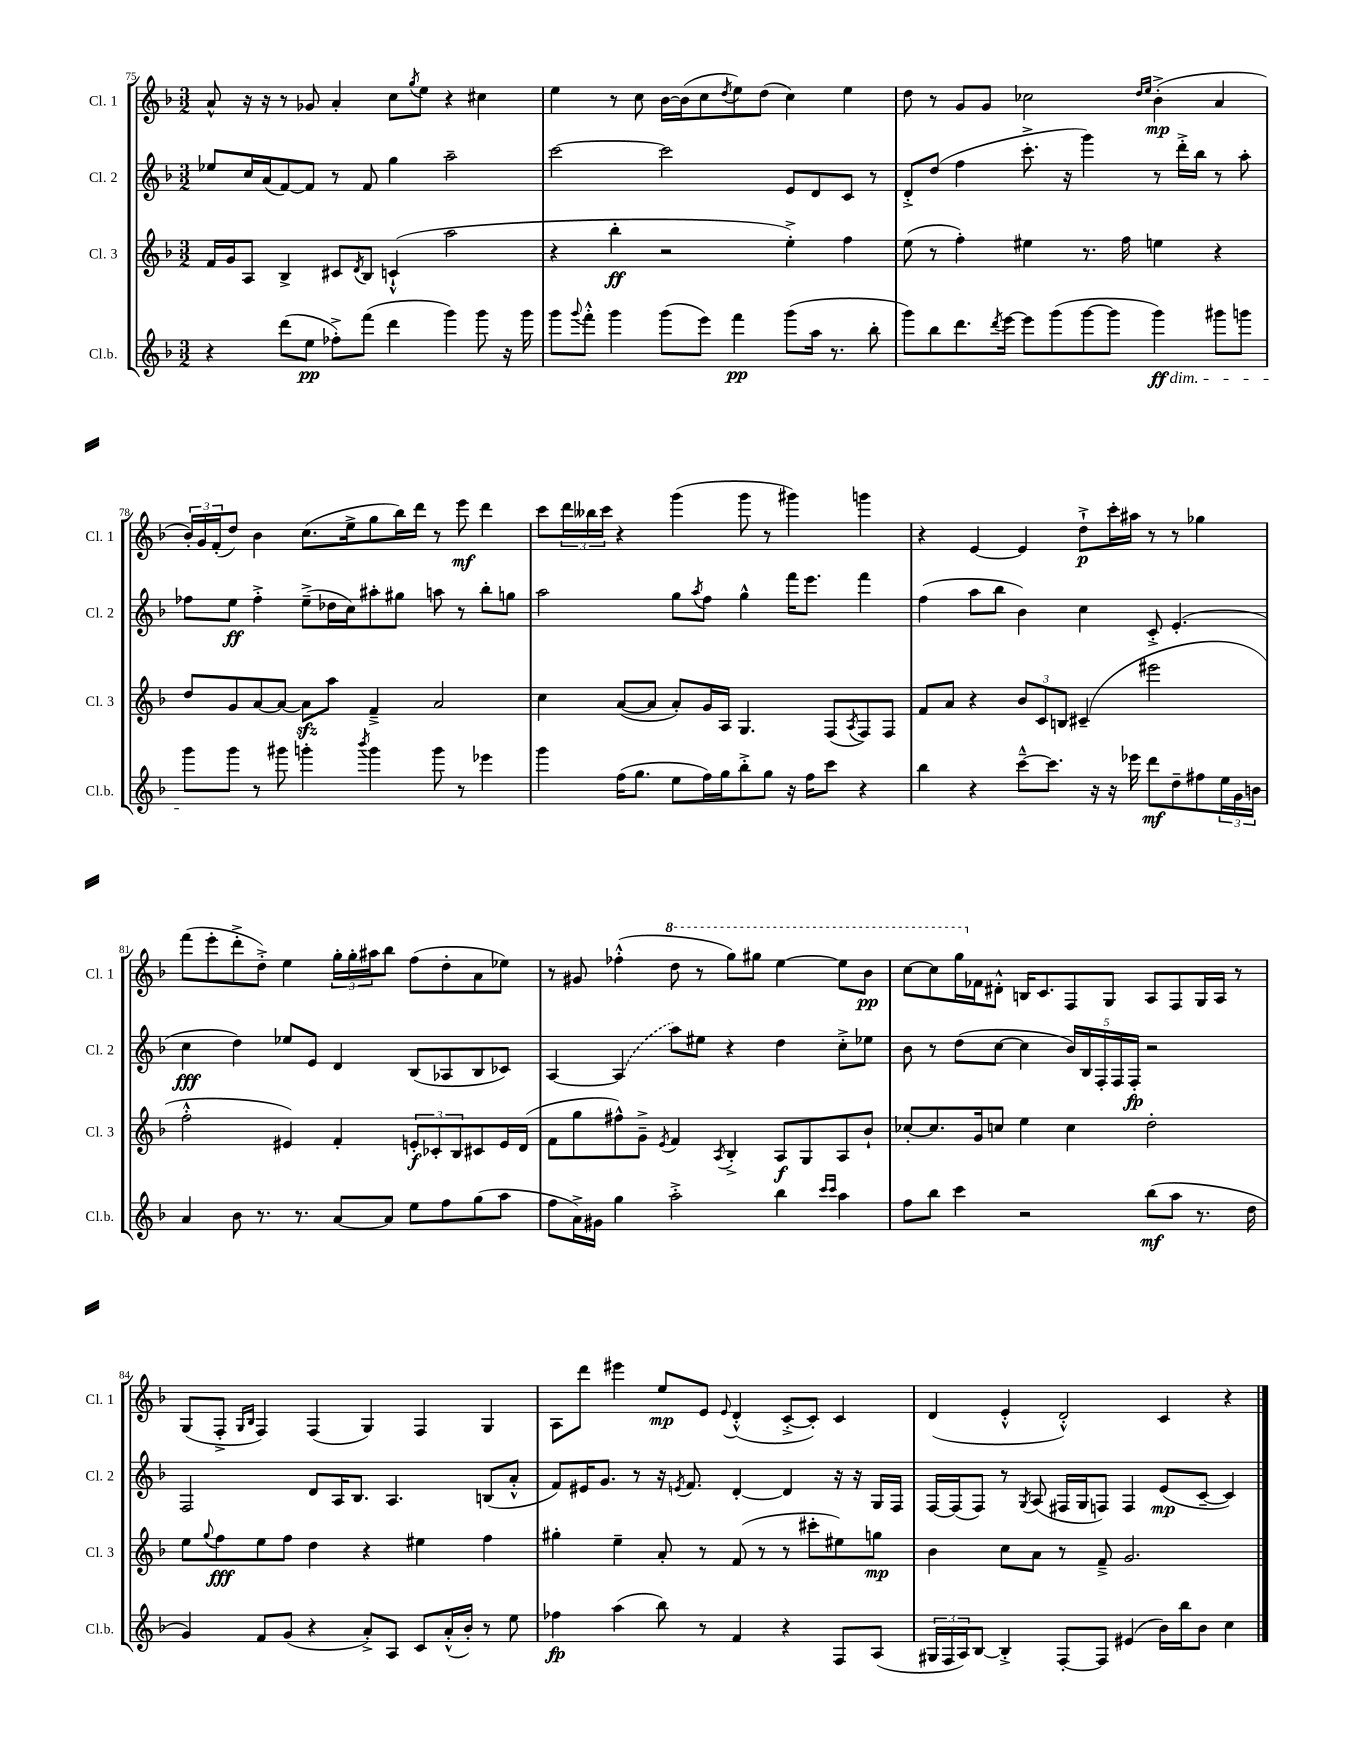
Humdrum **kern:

**kern	**dynam	**kern	**dynam	**kern	**dynam	**kern	**dynam
*part4	*part4	*part3	*part3	*part2	*part2	*part1	*part1
*staff4	*staff4	*staff3	*staff3	*staff2	*staff2	*staff1	*staff1
*I"Cl.b.	*	*I"Cl. 3	*	*I"Cl. 2	*	*I"Cl. 1	*
*I'Cl.b.	*	*I'Cl. 3	*	*I'Cl. 2	*	*I'Cl. 1	*
*clefG2	*	*clefG2	*	*clefG2	*	*clefG2	*
*k[b-]	*	*k[b-]	*	*k[b-]	*	*k[b-]	*
*M3/2	*	*M3/2	*	*M3/2	*	*M3/2	*
=75	=75	=75	=75	=75	=75	=75	=75
4r	.	16f/LL	.	8ee-X/L	.	8a^^/	.
.	.	16g/J	.	.	.	.	.
.	.	8A/J	.	16cc/L	.	16r	.
.	.	.	.	(16a/J	.	16r	.
(8ddd\L	.	4B-^/	.	[8f/)	.	8r	.
8ee\J	pp	.	.	8f/J]	.	8g-X/	.
8ff-X'^\L)	.	8c#X/L	.	8r	.	4a'/	.
.	.	8qd/	.	.	.	.	.
(8fff\J	.	8B-/J	.	8f/	.	.	.
4ddd\	.	(4cn`^^/	.	4gg\	.	8cc\L	.
.	.	.	.	.	.	8qgg/	.
.	.	.	.	.	.	8ee\J	.
4ggg\)	.	2aa\	.	2aa~\	.	4r	.
8ggg\	.	.	.	.	.	4cc#X\	.
16r	.	.	.	.	.	.	.
16ggg\	.	.	.	.	.	.	.
=76	=76	=76	=76	=76	=76	=76	=76
8ggg\L	.	4r	.	[2ccc\	.	4ee\	.
8qqggg/	.	.	.	.	.	.	.
8fff'^^\J	.	.	.	.	.	.	.
4ggg\	.	4bb-'\	ff	.	.	8r	.
.	.	.	.	.	.	8cc\	.
(8ggg\L	.	2r	.	2ccc\]	.	[16b-\LL	.
.	.	.	.	.	.	(16b-\J]	.
8eee\J)	.	.	.	.	.	8cc\	.
.	.	.	.	.	.	8qdd/	.
4fff\	pp	.	.	.	.	8ee\)	.
.	.	.	.	.	.	(8dd\J	.
(8ggg\L	.	4ee'^\)	.	8e/L	.	4cc\)	.
16aa\Jk	.	.	.	8d/	.	.	.
8.r	.	.	.	.	.	.	.
.	.	4ff\	.	8c/J	.	4ee\	.
8bb-'\	.	.	.	8r	.	.	.
=77	=77	=77	=77	=77	=77	=77	=77
8ggg\L)	.	(8ee\	.	8d'^/L	.	8dd\	.
8bb-\	.	8r	.	(8dd/J	.	8r	.
8.ddd\	.	4ff'\)	.	4ff\	.	8g/L	.
.	.	.	.	.	.	8g/J	.
8qddd/	.	.	.	.	.	.	.
[16eee\Jk	.	.	.	.	.	.	.
8eee\L]	.	4ee#X\	.	8.ccc'^\	.	2cc-X\	.
(8ggg\	.	.	.	.	.	.	.
.	.	.	.	16r	.	.	.
[8ggg\	.	8.r	.	4ggg\)	.	.	.
8ggg\J]	.	.	.	.	.	.	.
.	.	16ff\	.	.	.	.	.
.	.	.	.	.	.	16qqdd/LL	.
.	.	.	.	.	.	16qqee/JJ	.
!LO:TX:b:i:t=dim.	!	!	!	!	!	!	!
4ggg\)	ff	4een\	.	8r	.	(4b-'^\	mp
.	.	.	.	16ddd'^\LL	.	.	.
.	.	.	.	16bb-\JJ	.	.	.
8ggg#X\L	.	4r	.	8r	.	4a/	.
8gggn\J	.	.	.	8aa'\	.	.	.
!!LO:LB:g=z
=78	=78	=78	=78	=78	=78	=78	=78
8ggg\L	.	8dd/L	.	8ff-X\L	.	24b-'/LL)	.
.	.	.	.	.	.	24g/	.
.	.	.	.	.	.	(24f'/J	.
8ggg\J	.	8g/	.	8ee\J	ff	8dd/J)	.
8r	.	[8a/	.	4ff-'^\	.	4b-\	.
8ggg#X\	.	8a/J_	.	.	.	.	.
4gggn'\	.	8azz\L]	.	(8ee~^\L	.	(8.cc\L	.
.	.	8aa\J	.	16dd-X\L	.	.	.
.	.	.	.	16cc\J)	.	16ee^\k	.
8qbbb-/	.	.	.	.	.	.	.
4ggg\	.	4f~^/	.	8aa#X'\	.	8gg\	.
.	.	.	.	8gg#X\J	.	16bb-\L)	.
.	.	.	.	.	.	16ddd\JJ	.
8ggg\	.	2a/	.	8aan\	.	8r	.
8r	.	.	.	8r	.	8eee\	mf
4eee-X\	.	.	.	8bb-'\L	.	4ddd\	.
.	.	.	.	8ggn\J	.	.	.
=79	=79	=79	=79	=79	=79	=79	=79
4ggg\	.	4cc\	.	2aa\	.	8ccc\L	.
.	.	.	.	.	.	24ddd\L	.
.	.	.	.	.	.	24bb--X\	.
.	.	.	.	.	.	24ccc\JJ	.
(16ff\KL	.	([8a/L	.	.	.	4r	.
8.gg\J	.	.	.	.	.	.	.
.	.	8a/J]	.	.	.	.	.
8ee\L	.	8a'/L)	.	8gg\L	.	(4ggg\	.
.	.	.	.	8qaa/	.	.	.
16ff\L)	.	16g/L	.	8ff\J	.	.	.
16gg\J	.	16A/JJ	.	.	.	.	.
8bb-'^\	.	4.G/	.	4gg^^\	.	8ggg\	.
8gg\J	.	.	.	.	.	8r	.
16r	.	.	.	16fff\KL	.	4ggg#X\)	.
16ff\KL	.	.	.	8.eee\J	.	.	.
8ccc\J	.	(8F/L	.	.	.	.	.
.	.	8qA/	.	.	.	.	.
4r	.	8F/)	.	4fff\	.	4gggn\	.
.	.	8F/J	.	.	.	.	.
=80	=80	=80	=80	=80	=80	=80	=80
4bb-\	.	8f/L	.	(4ff\	.	4r	.
.	.	8a/J	.	.	.	.	.
4r	.	4r	.	8aa\L	.	[4e/	.
.	.	.	.	8bb-\J	.	.	.
[8ccc~^^\L	.	12b-/L	.	4b-\)	.	4e/]	.
.	.	12c/	.	.	.	.	.
8.ccc\J]	.	.	.	.	.	.	.
.	.	12Bn/J	.	.	.	.	.
.	.	(4c#X~/	.	4cc\	.	8dd`^\L	p
16r	.	.	.	.	.	.	.
16r	.	.	.	.	.	16ccc'\L	.
16eee-X\	.	.	.	.	.	16aa#X\JJ	.
8ddd\L	mf	2eee#X\	.	8c'^/	.	8r	.
8dd~\	.	.	.	(4.e'/	.	8r	.
8ff#X\	.	.	.	.	.	4gg-X\	.
24ee\L	.	.	.	.	.	.	.
24g\	.	.	.	.	.	.	.
24bn\JJ	.	.	.	.	.	.	.
!!LO:LB:g=z
=81	=81	=81	=81	=81	=81	=81	=81
4a/	.	2ff'^^\	.	4cc\	fff	(8fff\L	.
.	.	.	.	.	.	8eee'\	.
8b-\	.	.	.	4dd\)	.	8ddd'^\	.
8.r	.	.	.	.	.	8dd'^\J)	.
.	.	4e#X/)	.	8ee-X/L	.	4ee\	.
8.r	.	.	.	.	.	.	.
.	.	.	.	8e/J	.	.	.
[8a/L	.	4f'/	.	4d/	.	24gg'\LL	.
.	.	.	.	.	.	24gg'\	.
.	.	.	.	.	.	24aa#X\J	.
8a/J]	.	.	.	.	.	8bb-\J	.
8ee\L	.	12en'/L	f	(8B-/L	.	(8ff\L	.
.	.	12c-X'/	.	.	.	.	.
8ff\	.	.	.	8A-X/	.	8dd'\	.
.	.	12B-/	.	.	.	.	.
(8gg\	.	8c#X/	.	8B-/	.	8a\	.
8aa\J	.	16e/L	.	8c-X/J)	.	8ee-X\J)	.
.	.	(16d/JJ	.	.	.	.	.
=82	=82	=82	=82	=82	=82	=82	=82
8ff\L	.	8f\L	.	[4A/	.	8r	.
16a^\L)	.	8gg\	.	.	.	8g#X/	.
16g#X\JJ	.	.	.	.	.	.	.
4gg\	.	8ff#X^^\)	.	(4A/]	.	(4ff-X'^^\	.
.	.	8g~^\J	.	.	.	.	.
.	.	8qe/	.	.	.	.	.
*	*	*	*	*	*	*8va	*
2aa'^\	.	4f/	.	8aa\L)	.	8ddd\	.
.	.	.	.	8ee#X\J	.	8r	.
.	.	8qA/	.	.	.	.	.
.	.	4B-'^/	.	4r	.	8ggg\L)	.
.	.	.	.	.	.	8ggg#X\J	.
4bb-\	.	8A/L	f	4dd\	.	[4eee\	.
.	.	8G/	.	.	.	.	.
16qqccc/LL	.	.	.	.	.	.	.
16qqccc/JJ	.	.	.	.	.	.	.
4aa\	.	8A/	.	8cc'^\L	.	8eee\L]	.
.	.	8b-`/J	.	8ee-X\J	.	8bb-\J	pp
=83	=83	=83	=83	=83	=83	=83	=83
8ff\L	.	[8cc-X'/L	.	8b-\	.	[8ccc\L	.
8bb-\J	.	8.cc-/]	.	8r	.	8ccc\]	.
4ccc\	.	.	.	(8dd\L	.	16ggg\L	.
*	*	*	*	*	*	*X8va	*
.	.	16g/k	.	.	.	16f-X\J	.
.	.	8ccn/J	.	[8cc\J	.	8d#X'^^\J	.
2r	.	4ee\	.	4cc\]	.	16Bn/KL	.
.	.	.	.	.	.	8.c/	.
.	.	4cc\	.	20b-/LL)	.	8F/	.
.	.	.	.	20B-/	.	.	.
.	.	.	.	20F'/	.	.	.
.	.	.	.	.	.	8G/J	.
.	.	.	.	20F/	.	.	.
.	.	.	.	20F'/JJ	fp	.	.
(8bb-\L	mf	2dd'\	.	2r	.	8A/L	.
8aa\J	.	.	.	.	.	8F/	.
8.r	.	.	.	.	.	16G/L	.
.	.	.	.	.	.	16A/JJ	.
.	.	.	.	.	.	8r	.
16dd\	.	.	.	.	.	.	.
!!LO:LB:g=z
=84	=84	=84	=84	=84	=84	=84	=84
4g/)	.	8ee\L	.	2F/	.	(8G/L	.
.	.	8qqgg/	.	.	.	.	.
.	.	8ff\	fff	.	.	8F'^/J	.
.	.	.	.	.	.	16qqG/LL	.
.	.	.	.	.	.	16qqB-/JJ	.
8f/L	.	8ee\	.	.	.	4F/)	.
(8g/J	.	8ff\J	.	.	.	.	.
4r	.	4dd\	.	8d/L	.	(4F/	.
.	.	.	.	16A/K	.	.	.
.	.	.	.	8.B-/J	.	.	.
8a'^/L)	.	4r	.	.	.	4G/)	.
8A/J	.	.	.	4.A/	.	.	.
8c/L	.	4ee#X\	.	.	.	4F/	.
(16a'^^/L	.	.	.	.	.	.	.
16b-'/JJ)	.	.	.	.	.	.	.
8r	.	4ff\	.	(8Bn/L	.	4G/	.
8ee\	.	.	.	8a'^^/J	.	.	.
=85	=85	=85	=85	=85	=85	=85	=85
4ff-X\	fp	4gg#X'\	.	8f/L)	.	8A\L	.
.	.	.	.	16e#X/K	.	8ddd\J	.
.	.	.	.	8.g/J	.	.	.
(4aa\	.	4ee~\	.	.	.	4eee#X\	.
.	.	.	.	8r	.	.	.
8bb-\)	.	8a'/	.	16r	.	8ee/L	mp
.	.	.	.	8qen/	.	.	.
.	.	.	.	8.f/	.	.	.
8r	.	8r	.	.	.	8e/J	.
.	.	.	.	.	.	8qqe/	.
4f/	.	(8f/	.	[4d'/	.	(4d'^^/	.
.	.	8r	.	.	.	.	.
4r	.	8r	.	4d/]	.	[8c'^/L	.
.	.	8ccc#X'\L	.	.	.	8c'/J])	.
8F/L	.	8ee#X\)	.	16r	.	4c/	.
.	.	.	.	16r	.	.	.
(8A/J	.	8ggn\J	mp	16G/LL	.	.	.
.	.	.	.	16F/JJ	.	.	.
=86	=86	=86	=86	=86	=86	=86	=86
24G#X/LL	.	4b-\	.	[16F/LL	.	(4d/	.
24F/	.	.	.	.	.	.	.
.	.	.	.	(16F/J]	.	.	.
24A/J)	.	.	.	.	.	.	.
[8B-/J	.	.	.	8F/J)	.	.	.
4B-'^/]	.	8cc\L	.	8r	.	4e'^^/	.
.	.	.	.	8qG/	.	.	.
.	.	8a\J	.	(8A/	.	.	.
[8F'/L	.	8r	.	16F#X/LL	.	2d'^^/)	.
.	.	.	.	16G/J	.	.	.
8F/J]	.	8f~^/	.	8Fn/J)	.	.	.
(4e#X/	.	2.g/	.	4F/	.	.	.
16b-\LL)	.	.	.	(8e/L	mp	4c/	.
16bb-\J	.	.	.	.	.	.	.
8b-\J	.	.	.	[8c~/J	.	.	.
4cc\	.	.	.	4c/])	.	4r	.
==	==	==	==	==	==	==	==
*-	*-	*-	*-	*-	*-	*-	*-
